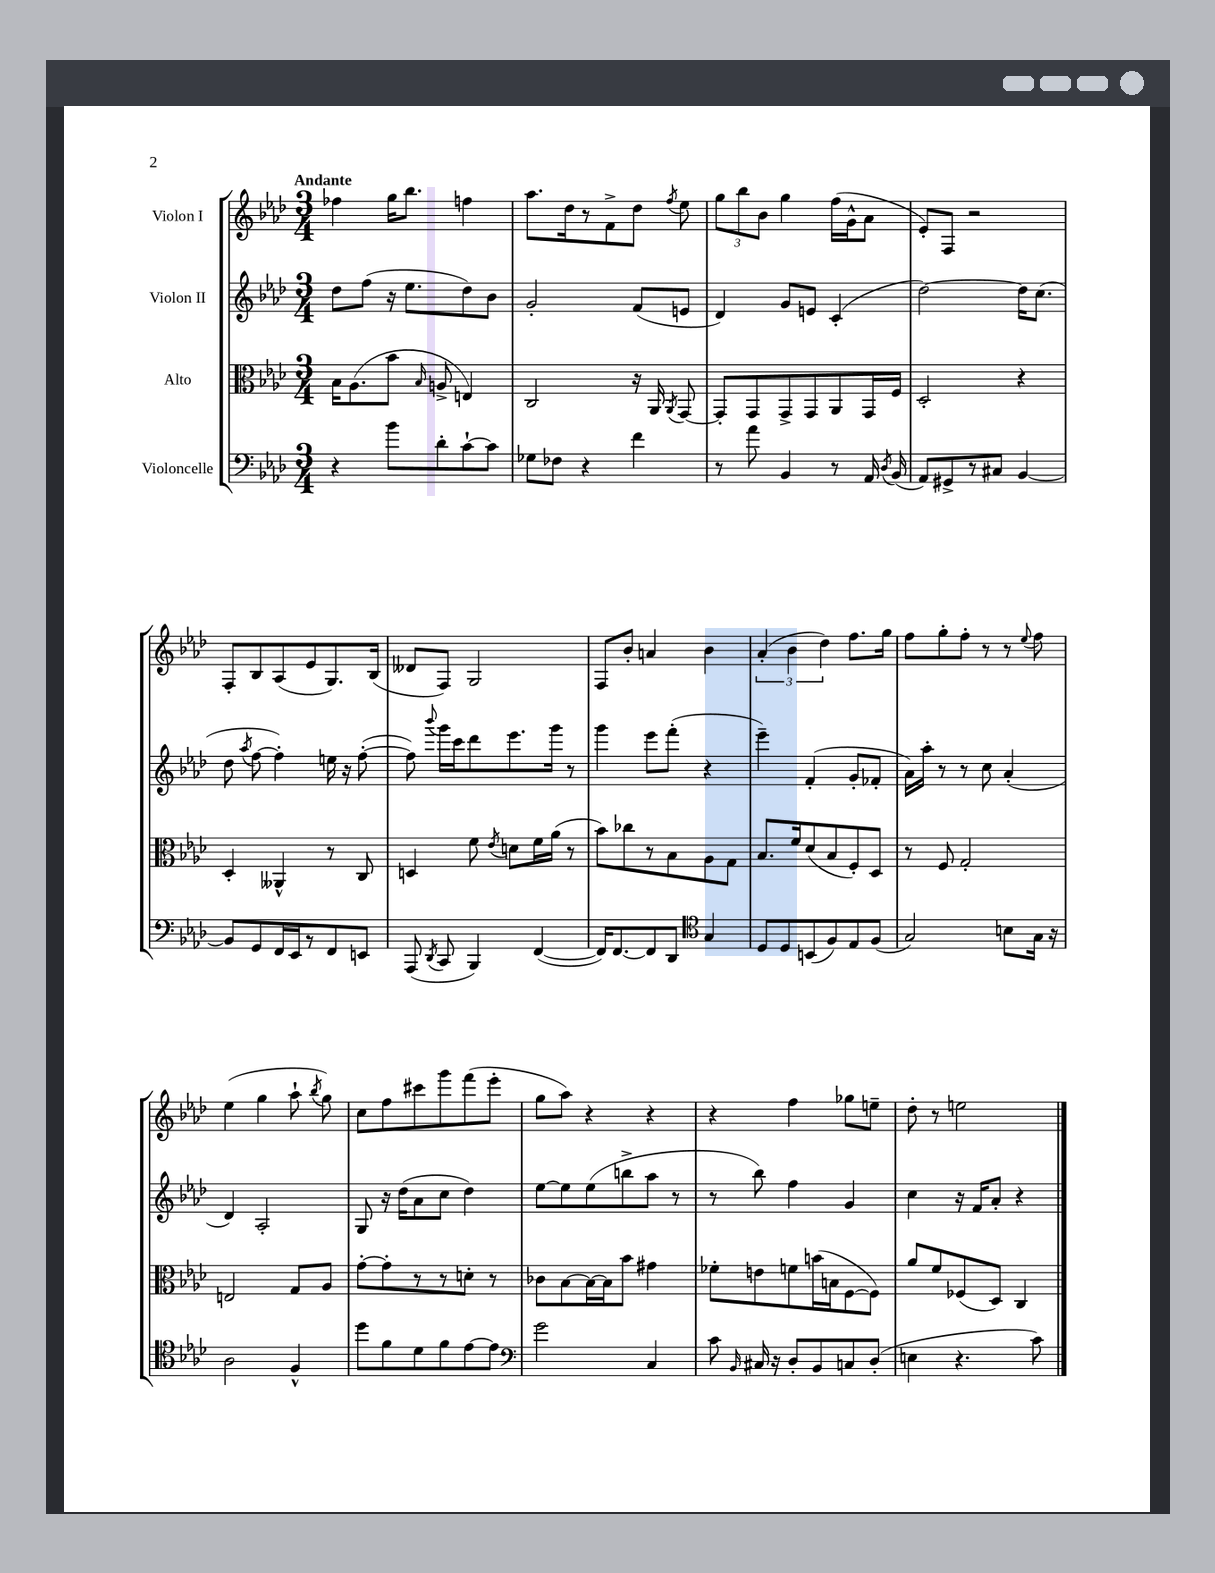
<<
\new StaffGroup <<
\new Staff = "s0" \with { instrumentName = "Violon I" } {
    \clef treble \key aes \major \numericTimeSignature \time 3/4 \tempo "Andante"
    \autoBeamOff fes''4 g''16[ bes''8.] f''4 |
    aes''8.[ des''16 r8 f'8-> des''8] \acciaccatura { f''8 } ees''8 |
    \tuplet 3/2 { g''8[ bes''8 bes'8] } g''4 f''16[( g'16-^ aes'8] |
    ees'8[-.) f8] r2 |
    f8[-. bes8 aes8( ees'8 g8.) bes16]( |
    deses'8[ f8]) g2 |
    f8[ bes'8]-. a'4 bes'4 |
    \tuplet 3/2 { aes'4-.( bes'4 des''4) } f''8.[ g''16] |
    f''8[ g''8-. f''8]-. r8 r8 \appoggiatura { ees''8 } f''8 |
    ees''4( g''4 aes''8-! \acciaccatura { bes''8 } g''8) |
    c''8[ f''8 cis'''8 g'''8 f'''8( ees'''8]-. |
    g''8[ aes''8]) r4 r4 |
    r4 f''4 ges''8[ e''8]-- |
    des''8-. r8 e''2 \bar "|." |
}
\new Staff = "s1" \with { instrumentName = "Violon II" } {
    \clef treble \key aes \major \numericTimeSignature \time 3/4
    \autoBeamOff des''8[ f''8]( r16 ees''8.[ des''8) bes'8] |
    g'2-. f'8[( e'8] |
    des'4) g'8[ e'8] c'4-.( |
    des''2~) des''16[ c''8.]( |
    des''8 \acciaccatura { aes''8 } f''8~ f''4-.) e''16 r16 f''8~-.( |
    f''8) \appoggiatura { bes'''8 } g'''16[ c'''16 des'''8 ees'''8. g'''16] r8 |
    g'''4 ees'''8[ f'''8]-.( r4 |
    ees'''4--) f'4-.( g'8[-. fes'8]-. |
    aes'16[) aes''16]-. r8 r8 c''8 aes'4-.( |
    des'4) aes2-. |
    g8 r16 des''16[( aes'8 c''8] des''4) |
    ees''8[~ ees''8 ees''8( b''8-> aes''8] r8 |
    r8 bes''8) f''4 g'4 |
    c''4 r16 f'16[ aes'8]-. r4 \bar "|." |
}
\new Staff = "s2" \with { instrumentName = "Alto" } {
    \clef alto \key aes \major \numericTimeSignature \time 3/4
    \autoBeamOff bes16[ aes8.( bes'8] \grace { bes16 } a8-> e4) |
    c2 r16 aes,16 \acciaccatura { aes,8 } g,8~ |
    g,8[-. g,8 g,8-> g,8 aes,8 g,16 f16] |
    des2-. r4 |
    des4-. aeses,4-^ r8 c8 |
    d4 f'8 \acciaccatura { ees'8 } d'8[ f'16 aes'16]( r8 |
    bes'8[) ces''8 r8 bes8 aes8 g8] |
    bes8.[ f'16 des'8( bes8 f8-.) des8] |
    r8 f8 g2-. |
    e2 g8[ aes8] |
    g'8[~-. g'8-. r8 r8 d'8]-. r8 |
    ces'8[ bes8~ bes16~ bes16 bes'8] gis'4 |
    fes'8[-. e'8 f'8 b'16( b16 f8~ f8]) |
    aes'8[ f'8 fes8( des8]) c4 \bar "|." |
}
\new Staff = "s3" \with { instrumentName = "Violoncelle" } {
    \clef bass \key aes \major \numericTimeSignature \time 3/4
    \autoBeamOff r4 bes'8[ des'8-. c'8~-! c'8] |
    ges8[ fes8] r4 f'4 |
    r8 aes'8 bes,4 r8 aes,16 \acciaccatura { des8 } bes,16( |
    aes,8[) gis,8-> r8 cis8] bes,4~ |
    bes,8[ g,8 f,16 ees,16 r8 f,8 e,8] |
    aes,,8( \acciaccatura { des,8 } c,8 bes,,4) f,4~( |
    f,16[) f,8.~ f,8 des,8] \clef tenor g4 |
    des8[ des8 b,8( f8) ees8 f8]( |
    g2) b8[ g16] r16 |
    aes2 f4-^ |
    des''8[ f'8 des'8 f'8 ees'8~ ees'8] |
    \clef bass g'2 c4 |
    c'8 \grace { bes,16 } cis16 r16 des8[-. bes,8 c8 des8]-.( |
    e4 r4. c'8) \bar "|." |
}
>>
>>
\layout { \context { \Score \remove "Bar_number_engraver" } }
